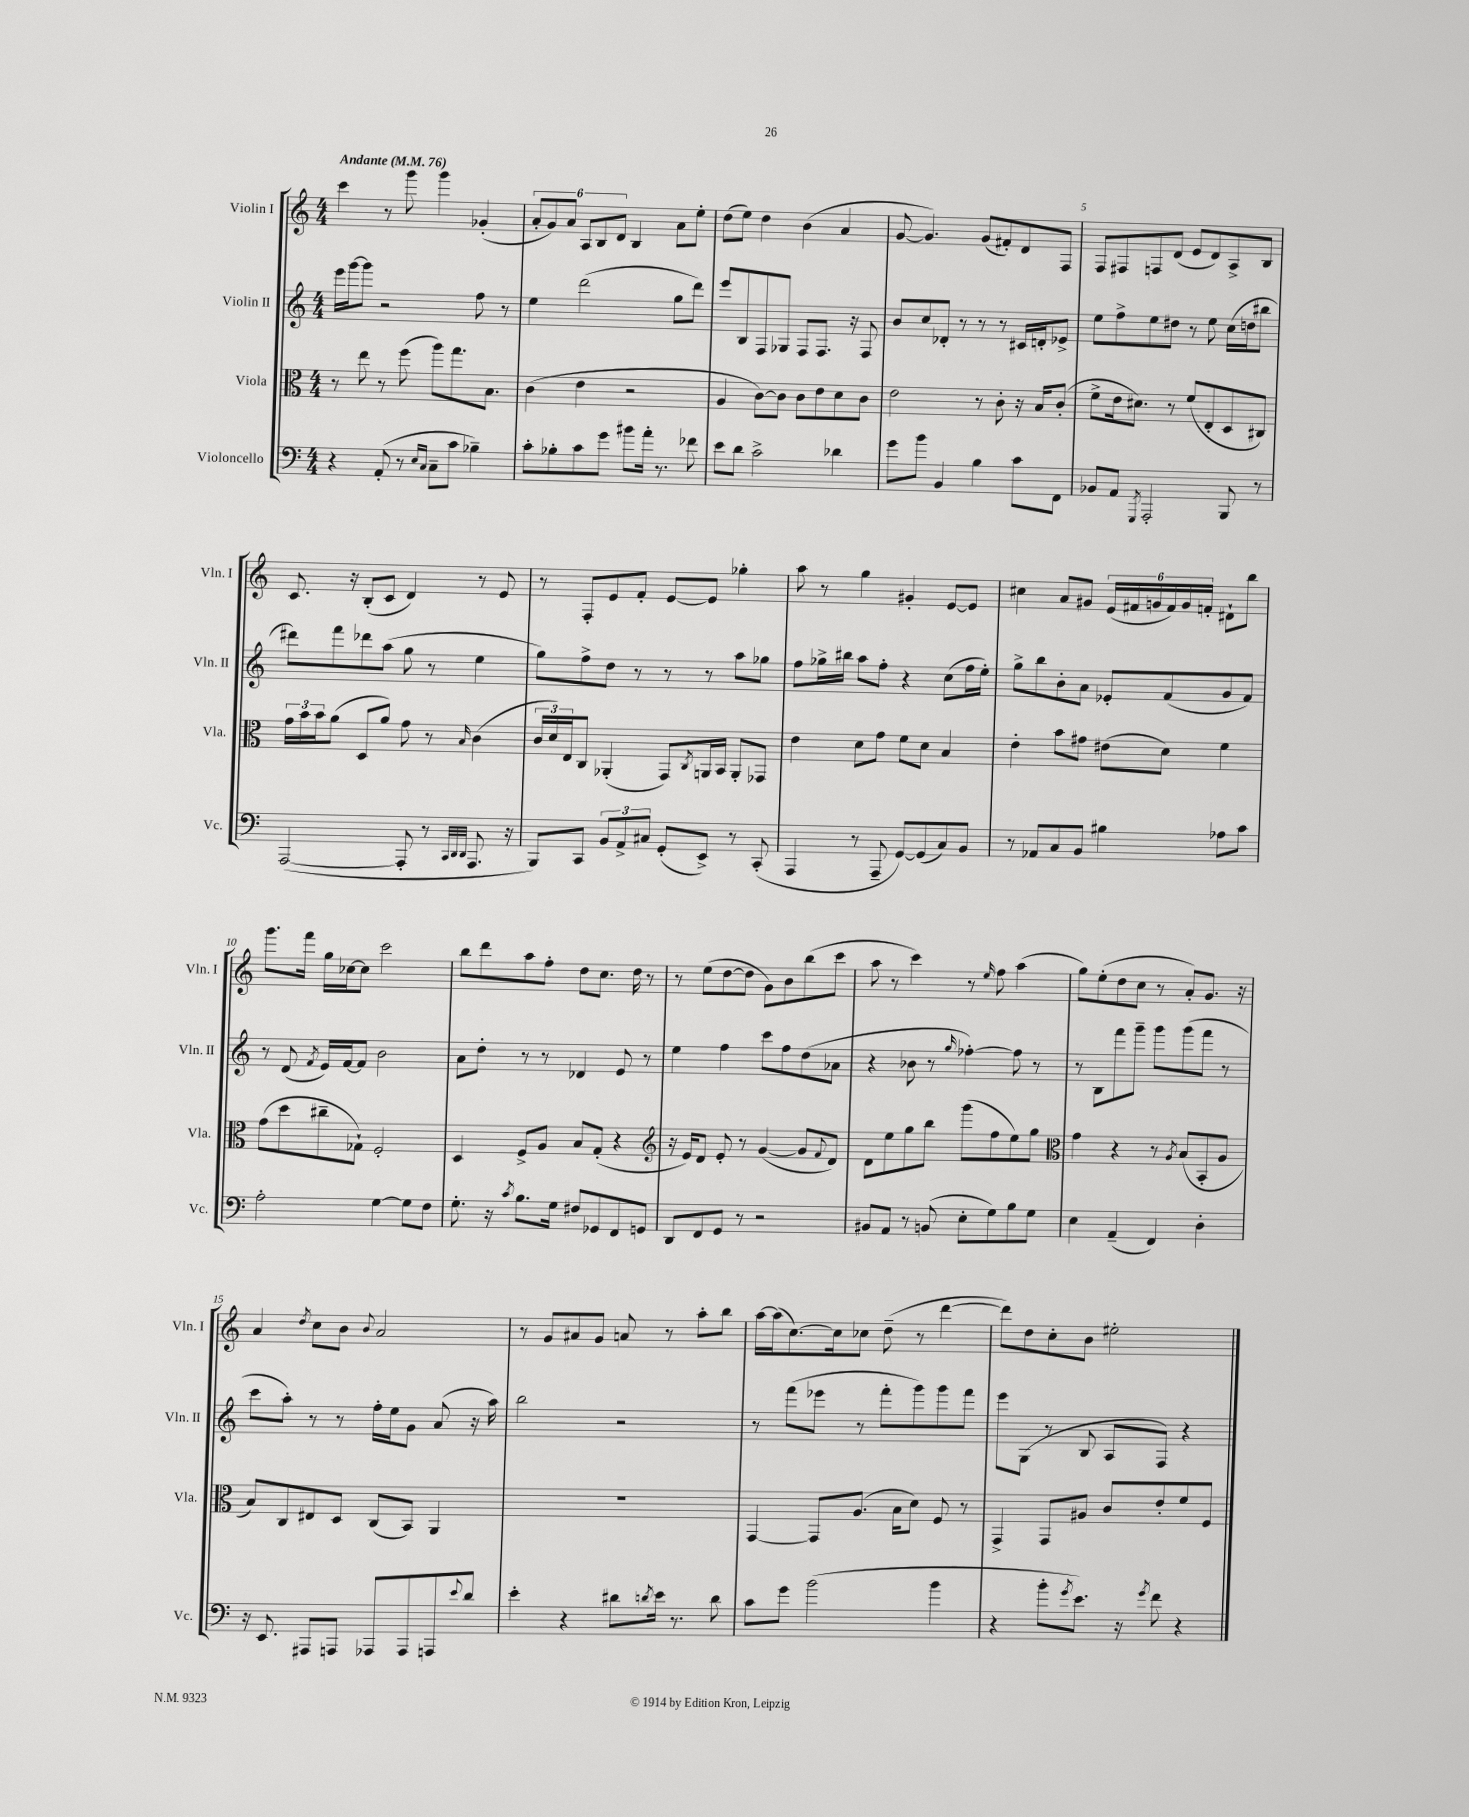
<<
\new StaffGroup <<
\new Staff = "s0" \with { instrumentName = "Violin I" shortInstrumentName = "Vln. I" } {
    \clef treble \key c \major \numericTimeSignature \time 4/4 \tempo "Andante" 4 = 76
    c'''4 r8 g'''8 g'''4 ges'4-.( |
    \tuplet 6/4 { a'8-. g'8) a'8 a8 b8 d'8 } b4 a'8 e''8-. |
    d''8( e''8) d''4 b'4( a'4 |
    g'8~ g'4.) g'8( fis'8-.) d'8 f8 |
    f8 fis8 f8 d'8( e'8 d'8) a8-> b8 |
    c'8. r16 b8-.( c'8 d'4) r8 e'8 |
    r8 f8-. e'8 f'8-. e'8~ e'8 ges''4-. |
    a''8 r8 g''4 gis'4-. e'8~ e'8 |
    cis''4 a'8 gis'8 \tuplet 6/4 { e'16( fis'16 g'16 fis'16) g'16 f'16-. } dis'8-! b''8 |
    g'''8. f'''16 g''16 ces''16~ ces''8 c'''2 |
    b''8 d'''8 a''8 f''8-. d''8 c''8. d''16 r8 |
    r8 e''8( d''8~ d''8 g'8) b'8 b''8( c'''8 |
    a''8 r8 c'''4) r8 \grace { e''16 } f''8 a''4( |
    g''8) e''8-.( d''8 c''8 r8 a'8-.) g'8. r16 |
    a'4 \acciaccatura { d''8 } c''8 b'8 \appoggiatura { b'8 } a'2 |
    r8 g'8 ais'8 g'8 a'8 r8 a''8-. b''8 |
    a''16~ a''16( c''8.~) c''16 ces''8 d''8--( r8 d'''4~ |
    d'''8) d''8 c''8-. b'8 eis''2-. \bar "|." |
}
\new Staff = "s1" \with { instrumentName = "Violin II" shortInstrumentName = "Vln. II" } {
    \clef treble \key c \major \numericTimeSignature \time 4/4
    e'''16 g'''16~ g'''8 r2 f''8 r8 |
    e''4 d'''2( g''8 d'''8) |
    e'''8 b8 f8 ges8 f8 f8. r16 f8 |
    b'8 c''8 des'8-. r8 r8 r8 cis'16 d'16-. ees'8-> |
    e''8 f''8-> e''8 dis''8 r8 e''8 c''16( d''16 bis''8 |
    dis'''8) f'''8 des'''8 a''8( g''8 r8 e''4 |
    g''8) f''8-> d''8 r8 r8 r8 a''8 ges''8 |
    f''8 ges''16-> bis''16 a''8 f''8-. r4 c''8( f''16 e''16-.) |
    g''8-> b''8 b'8-. a'8 ees'8-. f'8( g'8 f'8) |
    r8 d'8( \acciaccatura { f'8 } e'16) f'16~ f'8 b'2 |
    a'8 d''8-. r8 r8 des'4 e'8 r8 |
    e''4 f''4 c'''8 f''8 d''8( aes'8 |
    r4 bes'8 r8 \grace { g''16 } fes''4~-.) fes''8 r8 |
    r8 b8 f'''8 g'''8-- g'''8 g'''8( f'''8 r8 |
    c'''8 a''8-.) r8 r8 f''16-. e''16 g'8 a'8( r16 a''16) |
    b''2 r2 |
    r8 f'''8( ees'''8 r8 f'''8-. g'''8) g'''8 f'''8 |
    e'''8 g8( r8 b8 a8 f8) r4 \bar "|." |
}
\new Staff = "s2" \with { instrumentName = "Viola" shortInstrumentName = "Vla." } {
    \clef alto \key c \major \numericTimeSignature \time 4/4
    r8 e''8 r8 f''8( a''8) g''8. b8. |
    c'4( e'4 r2 |
    a4 c'8~) c'8 c'8 e'8 d'8 c'8 |
    e'2 r8 c'8-. r16 b16 c'8-.( |
    f'8-> e'16 dis'8.) r8 f'8( e8-. d8 cis8) |
    \tuplet 3/2 { g'16 b'16 b'16 } a'8( d8 a'8) g'8 r8 \grace { b16 } c'4( |
    \tuplet 3/2 { c'16 d'16) e16 } c8 aes,4-.( g,8) \acciaccatura { c8 } a,16 b,16 a,8-. ges,8 |
    e'4 d'8 g'8 f'8 d'8 b4 |
    e'4-. b'8 gis'8 eis'8( d'8) f'4 |
    g'8( d''8 cis''8-- ges8-!) f2-. |
    d4 f8-> a8 b8 g8-.( r4 |
    \clef treble r16 e'16) d'8 e'8-. r8 g'4~( g'8 \appoggiatura { f'8 } d'8) |
    d'8 e''8 g''8 b''8 g'''8( f''8 e''8) g''8 |
    \clef alto g'4 r4 r8 \acciaccatura { a8 } b8( b,8-. a8 |
    b8) c8 eis8 d8 c8( b,8) a,4 |
    R1 |
    g,4~ g,8 a8.( b16 d'8) f8 r8 |
    g,4-> g,8 ais8 c'8 e'8-. f'8 f8 \bar "|." |
}
\new Staff = "s3" \with { instrumentName = "Violoncello" shortInstrumentName = "Vc." } {
    \clef bass \key c \major \numericTimeSignature \time 4/4
    r4 a,8-.( r8 \grace { e16 c16 } c8-- c'8 bes4--) |
    c'8-. bes8-. c'8 g'8 bis'8 a'16-. r8. fes'8 |
    e'8 d'8 c'2-> des'4 |
    g'8 b'8 b,4 b4 c'8 f,8 |
    bes,8 a,8 \acciaccatura { g,,8 } a,,2-. b,,8 r8 |
    a,,2~( a,,8-. r8 \grace { c,32 d,32 d,32 } a,,8. r16 |
    b,,8) c,8 \tuplet 3/2 { b,8 a,8-> cis8 } g,8-.( e,8->) r8 c,8-.( |
    a,,4 r8 a,,8-- g,8~) g,8( c8) b,8 |
    r8 aes,8 c8 b,8 bis4 aes8 c'8 |
    a2-. g4~ g8 f8 |
    g8.-. r16 \acciaccatura { c'8 } b8. g16 fis8 ges,8 f,8 g,8 |
    d,8 f,8 g,8 r8 r2 |
    bis,8 a,8 r8 b,8( e8-. g8) b8 g8 |
    e4 a,4--( f,4) d4-. |
    r16 e,8. ais,,8 a,,8 aes,,8 aes,,8 a,,8 \appoggiatura { e'8 } d'8 |
    e'4-. r4 dis'8 \acciaccatura { d'8 } e'16 r8. d'8 |
    c'8 g'8 b'2( b'4 |
    r4 b'8-. \acciaccatura { g'8 } e'8.) r16 \acciaccatura { g'8 } f'8 r4 \bar "|." |
}
>>
>>
\layout { \context { \Score \override BarNumber.break-visibility = ##(#f #t #t) barNumberVisibility = #(every-nth-bar-number-visible 5) } }
